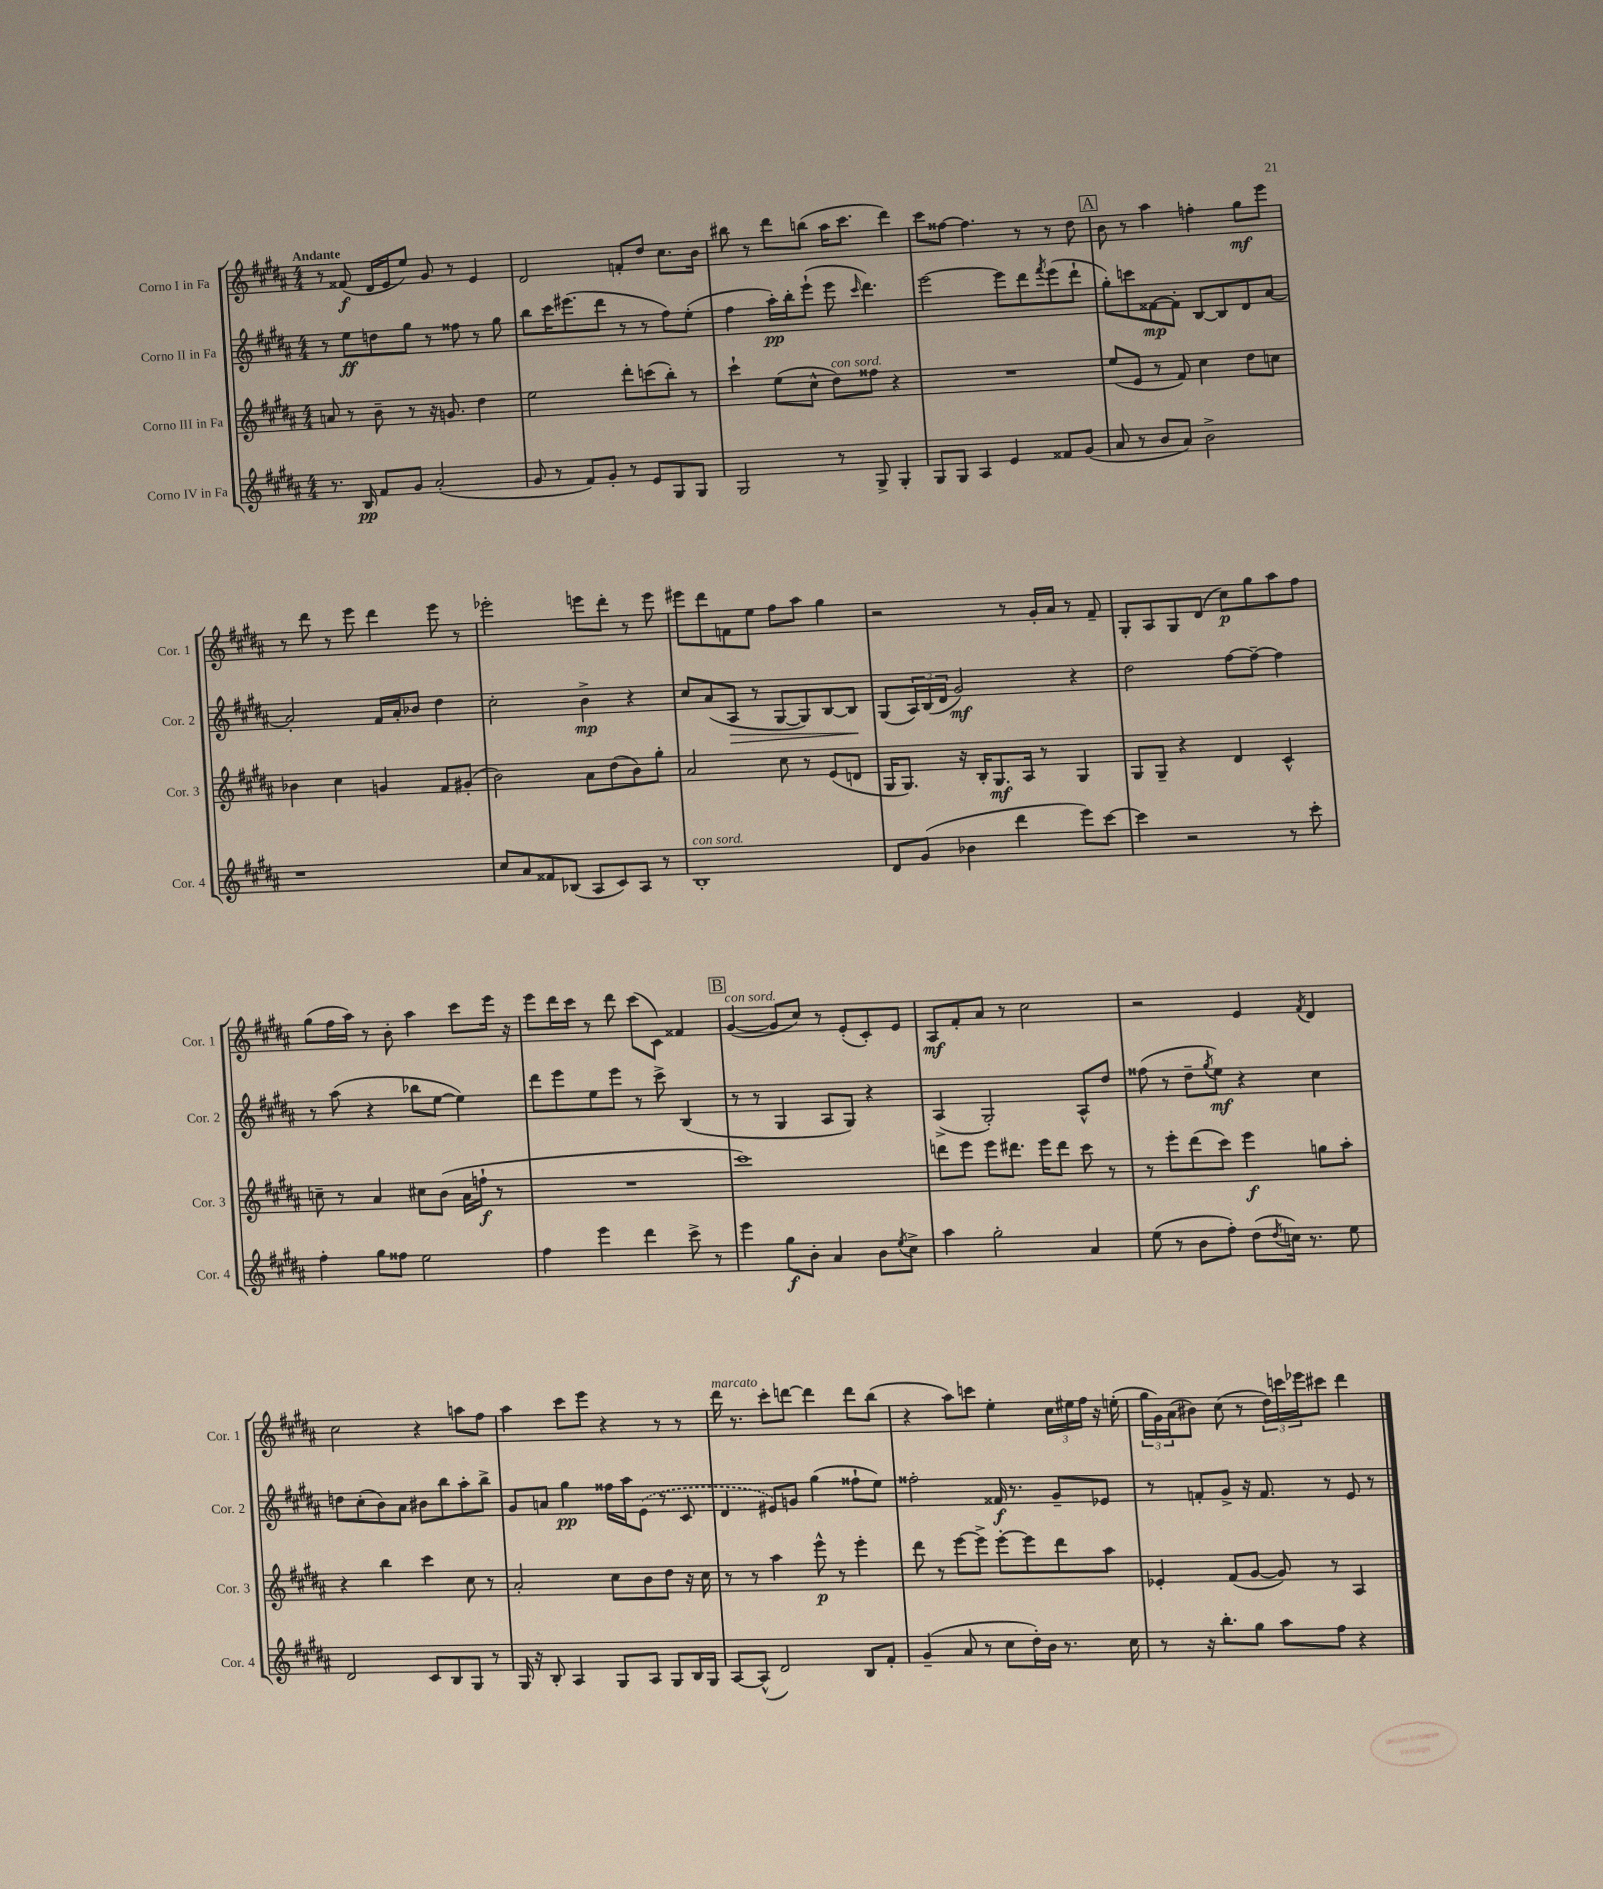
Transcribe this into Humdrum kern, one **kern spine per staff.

**kern	**dynam	**kern	**dynam	**kern	**dynam	**kern	**dynam
*part4	*part4	*part3	*part3	*part2	*part2	*part1	*part1
*staff4	*staff4	*staff3	*staff3	*staff2	*staff2	*staff1	*staff1
*I"Corno IV in Fa	*	*I"Corno III in Fa	*	*I"Corno II in Fa	*	*I"Corno I in Fa	*
*I'Cor. 4	*	*I'Cor. 3	*	*I'Cor. 2	*	*I'Cor. 1	*
*clefG2	*	*clefG2	*	*clefG2	*	*clefG2	*
*k[f#c#g#d#a#]	*	*k[f#c#g#d#a#]	*	*k[f#c#g#d#a#]	*	*k[f#c#g#d#a#]	*
*M4/4	*	*M4/4	*	*M4/4	*	*M4/4	*
=1	=1	=1	=1	=1	=1	=1	=1
!	!	!	!	!	!	!LO:TX:a:B:t=Andante	!
8.r	.	8an/	.	8r	.	8r	.
.	.	8r	.	8ee\L	ff	(8f##X/	f
16B/	pp	.	.	.	.	.	.
8f#/L	.	8b~\	.	8ddn\	.	16d#/LL	.
.	.	.	.	.	.	16e/J	.
8g#/J	.	8r	.	8gg#\J	.	8ee/J)	.
(2a#'/	.	16r	.	8r	.	8g#/	.
.	.	8.gn/	.	.	.	.	.
.	.	.	.	8ff##X\	.	8r	.
.	.	4dd#\	.	8r	.	4e/	.
.	.	.	.	8gg#\	.	.	.
=2	=2	=2	=2	=2	=2	=2	=2
8g#/	.	2ee\	.	8bb\L	.	2d#/	.
8r	.	.	.	16ccc#\K	.	.	.
.	.	.	.	(8.eee#X\	.	.	.
8f#/L)	.	.	.	.	.	.	.
8g#'/J	.	.	.	8ddd#\J	.	.	.
8r	.	8ddd#'\L	.	8r	.	8fn'/L	.
8e/L	.	(8cccn\	.	8r	.	8dd#/J	.
8G#/	.	8bb'\J)	.	8ff#\L)	.	8.cc#\L	.
8G#/J	.	8r	.	(8ee'\J	.	.	.
.	.	.	.	.	.	16b\Jk	.
=3	=3	=3	=3	=3	=3	=3	=3
2G#/	.	4ccc#`\	.	4ff#\	.	8bb#X\	.
.	.	.	.	.	.	8r	.
.	.	(8ee\L	.	16aa#'\LL)	pp	8ddd#\L	.
.	.	.	.	16bb'\J	.	.	.
.	.	8cc#^^\J	.	(8eee`\J	.	(8bbn\J	.
!	!	!LO:TX:a:i:t=con sord.	!	!	!	!	!
8r	.	8dd#\L)	.	8eee\	.	16aa#\KL	.
.	.	.	.	.	.	8.ccc#\J	.
.	.	.	.	16qqccc#/	.	.	.
8G#^/	.	8ff##X\J	.	4.ddd#\)	.	.	.
4G#'/	.	4r	.	.	.	4ddd#\)	.
=4	=4	=4	=4	=4	=4	=4	=4
8G#/L	.	1r	.	[2eee\	.	8ccc#\L	.
8G#/J	.	.	.	.	.	[8ff##X\J	.
4A#/	.	.	.	.	.	4.ff##\]	.
4e/	.	.	.	8eee\L]	.	.	.
.	.	.	.	8ddd#\	.	8r	.
.	.	.	.	8qfff#/	.	.	.
8f##X/L	.	.	.	(8eee\	.	8r	.
(8g#/J	.	.	.	8ddd#`\J	.	8dd#\	.
!!LO:REH:place=s1:t=A
=5	=5	=5	=5	=5	=5	=5	=5
8a#/	.	(8ee/L	.	8gg#'\L)	.	8b\	.
8r	.	8e/J	.	8cccn\	.	8r	.
8b/L	.	8r	.	[8f##X\	mp	4aa#\	.
8a#/J)	.	8f#/)	.	8f##'\J]	.	.	.
2b^\	.	4cc#\	.	[8B/L	.	4ffn'\	.
.	.	.	.	8B/]	.	.	.
.	.	8dd#\L	.	8d#/	.	8gg#\L	mf
.	.	8ccn\J	.	[8a#/J	.	8eee\J	.
!!LO:LB:g=z
=6	=6	=6	=6	=6	=6	=6	=6
1r	.	4b-X\	.	2a#'/]	.	8r	.
.	.	.	.	.	.	8ddd#\	.
.	.	4cc#\	.	.	.	8r	.
.	.	.	.	.	.	8eee\	.
.	.	4gn/	.	16f#/LL	.	4ddd#\	.
.	.	.	.	16a#'/J	.	.	.
.	.	.	.	8b-X/J	.	.	.
.	.	8f#/L	.	4dd#\	.	8eee\	.
.	.	(8g#X'/J	.	.	.	8r	.
=7	=7	=7	=7	=7	=7	=7	=7
8cc#/L	.	2b\)	.	2cc#'\	.	2eee-X'\	.
8a#/	.	.	.	.	.	.	.
8f##X/	.	.	.	.	.	.	.
(8B-X/J	.	.	.	.	.	.	.
8A#/L	.	8a#\L	.	4b^\	mp	8eeen\L	.
8c#/)	.	(8dd#\	.	.	.	8ddd#'\J	.
8A#/J	.	8b\)	.	4r	.	8r	.
8r	.	8gg#'\J	.	.	.	8eee\	.
=8	=8	=8	=8	=8	=8	=8	=8
!LO:TX:a:i:t=con sord.	!	!	!	!	!	!	!
1B'	.	2a#/	.	8cc#/L	.	8eee#X\L	.
.	.	.	.	(8a#/	.	8ddd#\	.
!	!	!	!	!	!LO:HP:b	!	!
.	.	.	.	8A#/J	>	8fn\	.
.	.	.	.	8r	.	8ee\J	.
.	.	8cc#\	.	[8G#/L	.	8ff#\L	.
.	.	8r	.	8G#/])	.	8aa#\J	.
.	.	(8e/L	.	[8B/	.	4gg#\	.
.	.	8dn/J	.	8B/J]	.	.	.
.	.	.	.	.	]	.	.
=9	=9	=9	=9	=9	=9	=9	=9
8d#/L	.	16G#/KL	.	(8G#/L	.	2r	.
.	.	8.G#/J)	.	.	.	.	.
(8g#/J	.	.	.	24A#/L)	.	.	.
.	.	.	.	(24B/	.	.	.
.	.	.	.	24d#/JJ	.	.	.
4b-X\	.	16r	.	2g#/)	mf	.	.
.	.	16B'/KL	.	.	.	.	.
.	.	8.G#/	mf	.	.	.	.
4ddd#\	.	.	.	.	.	8r	.
.	.	16A#/Jk	.	.	.	.	.
.	.	8r	.	.	.	16g#'/LL	.
.	.	.	.	.	.	16a#/JJ	.
8eee\L)	.	4G#/	.	4r	.	8r	.
[8ccc#\J	.	.	.	.	.	8f#~/	.
=10	=10	=10	=10	=10	=10	=10	=10
4ccc#\]	.	8G#/L	.	2dd#\	.	8G#'/L	.
.	.	8G#~/J	.	.	.	8A#/	.
2r	.	4r	.	.	.	8G#/	.
.	.	.	.	.	.	(8d#/J	.
.	.	4d#/	.	[8ff#\L	.	8cc#\L)	p
.	.	.	.	8ff#~\J_	.	8gg#\	.
8r	.	4c#^^/	.	4ff#\]	.	8aa#\	.
8ccc#'\	.	.	.	.	.	8ff#\J	.
!!LO:LB:g=z
=11	=11	=11	=11	=11	=11	=11	=11
4ff#'\	.	8ccn~\	.	8r	.	(8gg#\L	.
.	.	8r	.	(8aa#\	.	16ff#\L	.
.	.	.	.	.	.	16aa#\JJ)	.
8gg#\L	.	4a#/	.	4r	.	8r	.
8ff##X\J	.	.	.	.	.	8b'\	.
2ee\	.	8cc#X\L	.	8bb-X\L	.	4aa#\	.
.	.	(8b\J	.	[8ee\J	.	.	.
.	.	16a#\LL	.	4ee\])	.	8ccc#\L	.
.	.	16ffn`\JJ	f	.	.	.	.
.	.	8r	.	.	.	16eee\Jk	.
.	.	.	.	.	.	16r	.
=12	=12	=12	=12	=12	=12	=12	=12
4ff#\	.	1r	.	8ddd#\L	.	8eee\L	.
.	.	.	.	8eee\	.	16ddd#\L	.
.	.	.	.	.	.	16ccc#\JJ	.
4eee\	.	.	.	8ee\	.	8r	.
.	.	.	.	8eee\J	.	8ddd#\	.
4ddd#\	.	.	.	8r	.	(8ccc#\L	.
.	.	.	.	8ccc#^\	.	8c#\J)	.
8ccc#^\	.	.	.	(4B/	.	4f##X/	.
8r	.	.	.	.	.	.	.
!!LO:REH:place=s1:t=B
=13	=13	=13	=13	=13	=13	=13	=13
!	!	!	!	!	!	!LO:TX:a:i:t=con sord.	!
4eee\	.	1ccc#)	.	8r	.	([4g#/	.
.	.	.	.	8r	.	.	.
8gg#\L	f	.	.	4G#/	.	8g#/L]	.
8b'\J	.	.	.	.	.	8cc#/J)	.
4a#/	.	.	.	8A#/L	.	8r	.
.	.	.	.	8G#/J)	.	(8e'/L	.
8b\L	.	.	.	4r	.	8c#'/)	.
8qee/	.	.	.	.	.	.	.
8cc#^\J	.	.	.	.	.	8e/J	.
=14	=14	=14	=14	=14	=14	=14	=14
4aa#\	.	8dddn\L	.	(4A#^/	.	8A#/L	mf
.	.	8eee\J	.	.	.	8f#'/	.
2gg#'\	.	8eee\L	.	2G#'/)	.	8a#/J	.
.	.	8.ddd#X\J	.	.	.	8r	.
.	.	.	.	.	.	2cc#\	.
.	.	16eee\KL	.	.	.	.	.
.	.	8ddd#\J	.	.	.	.	.
4a#/	.	8ccc#\	.	8A#^^/L	.	.	.
.	.	8r	.	8dd#/J	.	.	.
=15	=15	=15	=15	=15	=15	=15	=15
(8ee\	.	8r	.	(8ff##X\	.	2r	.
8r	.	8eee'\L	.	8r	.	.	.
8b\L	.	(8ddd#\	.	8dd#~\L	.	.	.
.	.	.	.	8qgg#/	.	.	.
8ff#'\J)	.	8ccc#\J)	.	8ee\J)	mf	.	.
(8dd#\L	.	4eee\	f	4r	.	4e/	.
8qdd#/	.	.	.	.	.	.	.
16ccn\Jk)	.	.	.	.	.	.	.
8.r	.	.	.	.	.	.	.
.	.	.	.	.	.	8qf#/	.
.	.	8ggn\L	.	4cc#\	.	4d#/	.
8ee\	.	8aa#'\J	.	.	.	.	.
!!LO:LB:g=z
=16	=16	=16	=16	=16	=16	=16	=16
2d#/	.	4r	.	8ddn\L	.	2cc#\	.
.	.	.	.	(8cc#'\	.	.	.
.	.	4bb\	.	8b\)	.	.	.
.	.	.	.	8a#\J	.	.	.
8c#/L	.	4ccc#\	.	8b#X\L	.	4r	.
8B/	.	.	.	8bb\	.	.	.
8G#/J	.	8cc#\	.	8aa#'\	.	8aan\L	.
8r	.	8r	.	8bb^\J	.	8ff#\J	.
=17	=17	=17	=17	=17	=17	=17	=17
16G#/	.	2a#'/	.	8g#/L	.	4aa#\	.
16r	.	.	.	.	.	.	.
8B'/	.	.	.	8an/J	.	.	.
4A#/	.	.	.	4gg#\	pp	8ccc#\L	.
.	.	.	.	.	.	8eee\J	.
8G#/L	.	8cc#\L	.	16ff##X\LL	.	4r	.
.	.	.	.	16aa#\J	.	.	.
8A#/J	.	8b\	.	(8e\J	.	.	.
8G#/L	.	8dd#\J	.	8r	.	8r	.
16B/L	.	16r	.	8c#/	.	8r	.
16G#/JJ	.	16cc#\	.	.	.	.	.
=18	=18	=18	=18	=18	=18	=18	=18
!	!	!	!	!	!	!LO:TX:a:i:t=marcato	!
[8A#/L	.	8r	.	4d#/	.	16ddd#\	.
.	.	.	.	.	.	8.r	.
(8A#^^/J]	.	8r	.	.	.	.	.
2d#/)	.	4aa#\	.	8e#X/L)	.	8ccc#'\L	.
.	.	.	.	8gn/J	.	[8dddn\J	.
.	.	8eee^^\	p	(4gg#\	.	4ddd\]	.
.	.	8r	.	.	.	.	.
8B/L	.	4eee'\	.	8ff##X`\L	.	8ddd\L	.
8f#'/J	.	.	.	8ee\J)	.	(8bb\J	.
=19	=19	=19	=19	=19	=19	=19	=19
(4g#~/	.	8ddd#\	.	2ff##X'\	.	4r	.
.	.	8r	.	.	.	.	.
8a#/	.	[8eee\L	.	.	.	8aa#\L)	.
8r	.	8eee^\J]	.	.	.	8cccn\J	.
8cc#\L	.	[8eee'\L	.	16f##X/	f	4ee'\	.
.	.	.	.	8.r	.	.	.
16dd#'\L)	.	8eee\]	.	.	.	.	.
16b\JJ	.	.	.	.	.	.	.
8.r	.	8ddd#\	.	8g#~/L	.	24cc#\LL	.
.	.	.	.	.	.	24ee#X\	.
.	.	.	.	.	.	24ff#\JJ	.
.	.	8aa#\J	.	8e-X/J	.	16r	.
16cc#\	.	.	.	.	.	(16een'\	.
=20	=20	=20	=20	=20	=20	=20	=20
8r	.	4e-X'/	.	8r	.	24gg#\LL	.
.	.	.	.	.	.	24g#\)	.
.	.	.	.	.	.	(24a#\J	.
16r	.	.	.	8fn'/L	.	8b#X\J)	.
8.bb'\L	.	.	.	.	.	.	.
.	.	(8f#/L	.	8g#^/J	.	(8cc#\	.
8gg#\J	.	[8g#/J	.	16r	.	8r	.
.	.	.	.	8.f/	.	.	.
8aa#\L	.	8g#/])	.	.	.	24dd#\LL)	.
.	.	.	.	.	.	24cccn\	.
.	.	.	.	.	.	24eee-X\J	.
8ff#\J	.	8r	.	8r	.	8ccc#X\J	.
4r	.	4A#/	.	8e/	.	4ddd#\	.
.	.	.	.	8r	.	.	.
==	==	==	==	==	==	==	==
*-	*-	*-	*-	*-	*-	*-	*-
